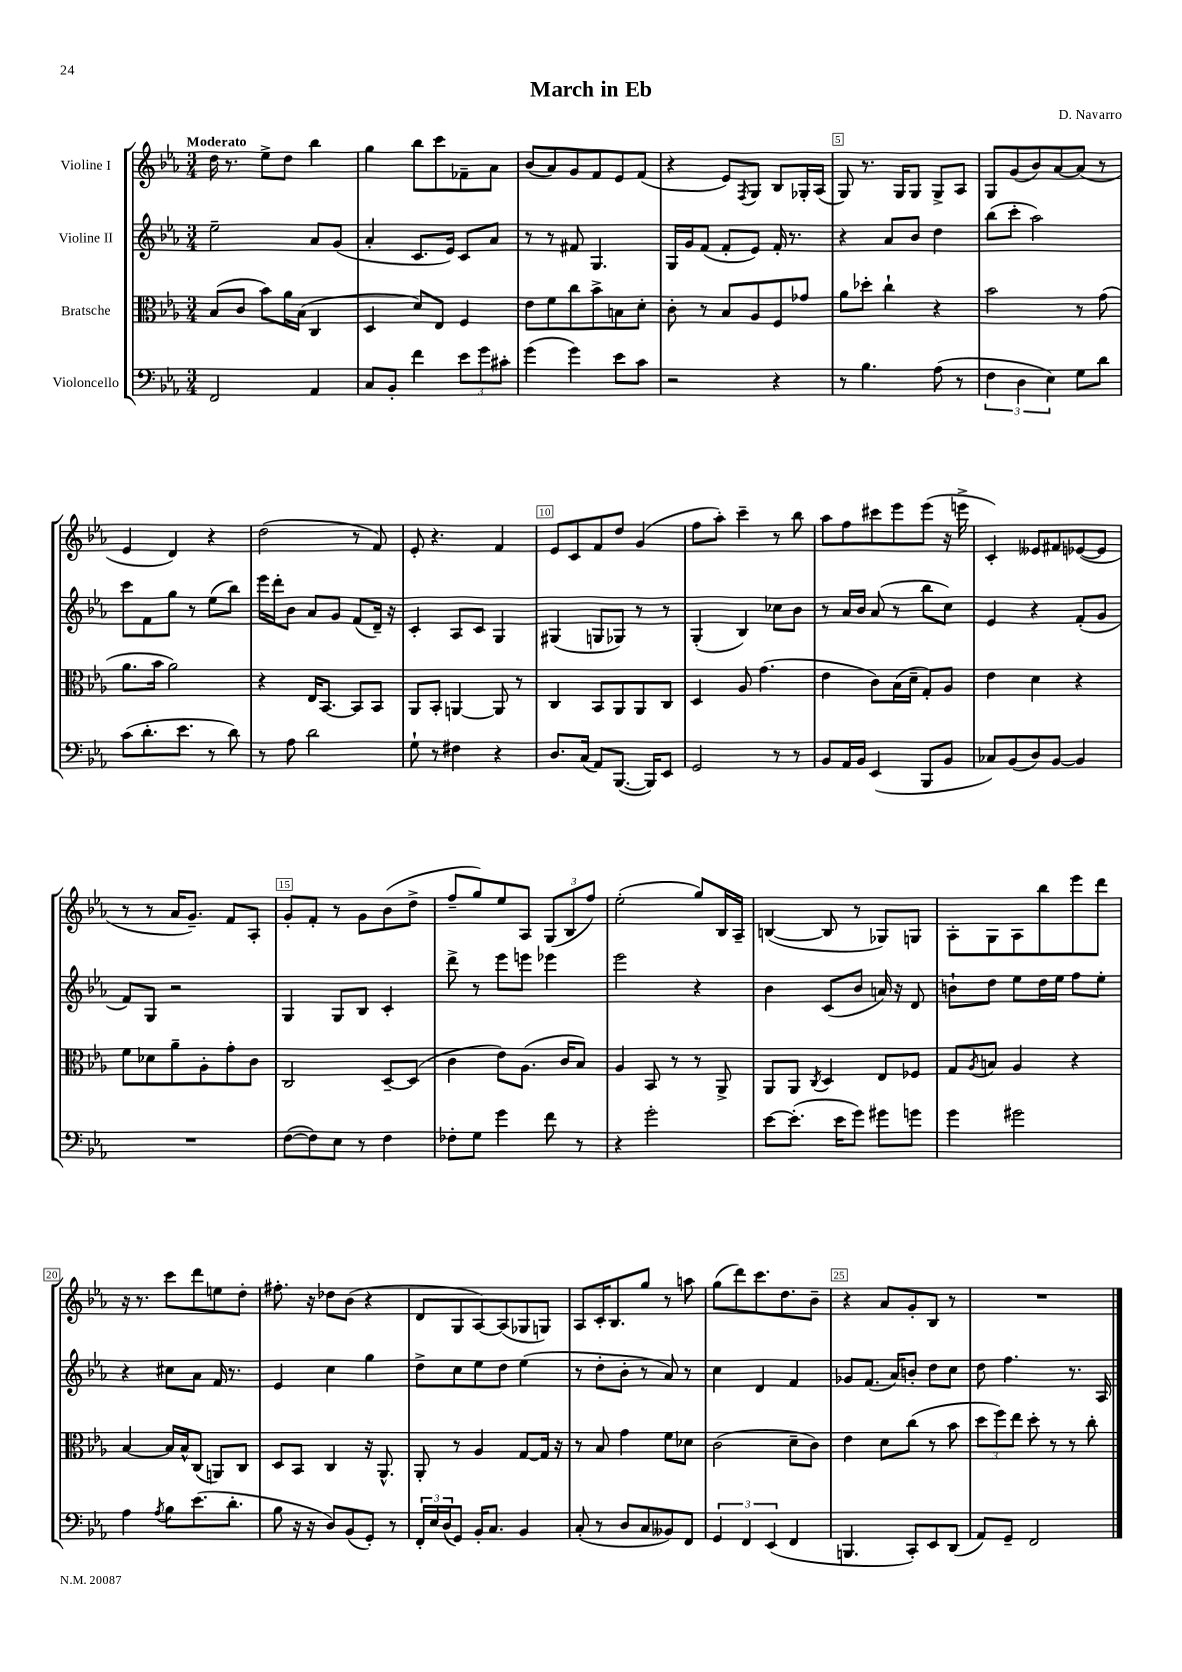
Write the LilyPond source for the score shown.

\header { title = "March in Eb" composer = "D. Navarro" }
<<
\new StaffGroup <<
\new Staff = "s0" \with { instrumentName = "Violine I" } {
    \clef treble \key ees \major \numericTimeSignature \time 3/4 \tempo "Moderato"
    d''16 r8. ees''8-> d''8 bes''4 |
    g''4 bes''8 c'''8 fes'8-- aes'8 |
    bes'8( aes'8) g'8 f'8 ees'8 f'8( |
    r4 ees'8) \acciaccatura { f8 } g8 bes8 ges16-. aes16( |
    g8) r8. g16 g8 g8-> aes8 |
    g8 g'8( bes'8) aes'8~ aes'8( r8 |
    ees'4 d'4) r4 |
    d''2( r8 f'8) |
    ees'8-. r4. f'4 |
    ees'8 c'8 f'8 d''8 g'4( |
    f''8 aes''8-.) c'''4-- r8 bes''8 |
    aes''8 f''8 cis'''8 ees'''8 ees'''8( r16 e'''16-> |
    c'4-.) eeses'8 fis'8 ees'8~( ees'8 |
    r8 r8 aes'16 g'8.--) f'8 aes8-. |
    g'8-. f'8-. r8 g'8 bes'8( d''8-> |
    f''8-- g''8) ees''8 aes8 \tuplet 3/2 { g8( bes8 f''8) } |
    ees''2-.( g''8) bes16 aes16-- |
    b4~( b8 r8 ges8) g8 |
    aes8-. g8 aes8 bes''8 ees'''8 d'''8 |
    r16 r8. c'''8 d'''8 e''8 d''8-. |
    fis''8.-. r16 des''8 bes'8( r4 |
    d'8 g8 aes8~) aes8( ges8 g8) |
    aes8 c'16-. bes8. g''8 r8 a''8 |
    g''8( d'''8) c'''8. d''8. bes'8-- |
    r4 aes'8 g'8-. bes8 r8 |
    R2. \bar "|." |
}
\new Staff = "s1" \with { instrumentName = "Violine II" } {
    \clef treble \key ees \major \numericTimeSignature \time 3/4
    ees''2-- aes'8 g'8( |
    aes'4-. c'8. ees'16) c'8 aes'8 |
    r8 r8 fis'8 g4. |
    g16 g'16 f'8( f'8-. ees'8) f'16-. r8. |
    r4 aes'8 bes'8 d''4 |
    bes''8( c'''8-. aes''2) |
    c'''8 f'8 g''8 r8 ees''8( bes''8) |
    ees'''16 d'''16-. bes'8 aes'8 g'8 f'8( d'16--) r16 |
    c'4-. aes8 c'8 g4 |
    gis4( g8 ges8) r8 r8 |
    g4-.( bes4) ces''8 bes'8 |
    r8 aes'16 bes'16 aes'8( r8 bes''8 c''8) |
    ees'4 r4 f'8-.( g'8 |
    f'8) g8 r2 |
    g4 g8 bes8 c'4-. |
    d'''8-> r8 ees'''8 e'''8 ees'''4 |
    ees'''2 r4 |
    bes'4 c'8( bes'8 a'16) r16 d'8 |
    b'8-! d''8 ees''8 d''16 ees''16 f''8 ees''8-. |
    r4 cis''8 aes'8 f'16 r8. |
    ees'4 c''4 g''4 |
    d''8-> c''8 ees''8 d''8 ees''4( |
    r8 d''8-. bes'8-. r8 aes'8) r8 |
    c''4 d'4 f'4 |
    ges'8 f'8.( aes'16) b'8-. d''8 c''8 |
    d''8 f''4. r8. aes16 \bar "|." |
}
\new Staff = "s2" \with { instrumentName = "Bratsche" } {
    \clef alto \key ees \major \numericTimeSignature \time 3/4
    bes8( c'8 bes'8) aes'16 bes16( c4 |
    d4 d'8) ees8 f4 |
    ees'8 f'8 c''8 bes'8-> b8 d'8-. |
    c'8-. r8 bes8 aes8 f8 ges'8 |
    aes'8 des''8-. c''4-! r4 |
    bes'2 r8 g'8( |
    aes'8. bes'16 aes'2) |
    r4 ees16 bes,8.~ bes,8 bes,8 |
    aes,8 bes,8-. a,4~ a,8 r8 |
    c4 bes,8 aes,8 aes,8 c8 |
    d4 aes8 g'4.( |
    ees'4 c'8) bes16( d'16-- g8-.) aes8 |
    ees'4 d'4 r4 |
    f'8 des'8 aes'8-- aes8-. g'8-. c'8 |
    c2 d8~-- d8( |
    c'4 ees'8) aes8.( c'16 bes8) |
    aes4 bes,8 r8 r8 aes,8-> |
    aes,8 aes,8 \acciaccatura { c8 } d4 ees8 fes8 |
    g8 \acciaccatura { aes8 } b8 aes4 r4 |
    bes4~ bes16 bes16-^ c8( a,8) c8 |
    d8 bes,8 c4 r16 aes,8.-^ |
    aes,8-. r8 aes4 g8~ g16 r16 |
    r8 bes8 g'4 f'8 des'8 |
    c'2( d'8-- c'8) |
    ees'4 d'8 c''8( r8 bes'8 |
    \tuplet 3/2 { d''8 f''8) ees''8 } d''8-. r8 r8 c''8-. \bar "|." |
}
\new Staff = "s3" \with { instrumentName = "Violoncello" } {
    \clef bass \key ees \major \numericTimeSignature \time 3/4
    f,2 aes,4 |
    c8 bes,8-. f'4 \tuplet 3/2 { ees'8 g'8 cis'8-. } |
    g'4( g'4) ees'8 c'8 |
    r2 r4 |
    r8 bes4. aes8( r8 |
    \tuplet 3/2 { f4 d4 ees4) } g8 d'8 |
    c'8( d'8.-. ees'8. r8 d'8) |
    r8 aes8 d'2 |
    g8-! r8 fis4 r4 |
    d8. c16( aes,8) bes,,8.~( bes,,16) ees,8 |
    g,2 r8 r8 |
    bes,8 aes,16 bes,16 ees,4( bes,,8 bes,8 |
    ces8) bes,8( d8) bes,8~ bes,4 |
    R2. |
    f8~( f8) ees8 r8 f4 |
    fes8-. g8 g'4 f'8 r8 |
    r4 g'2-. |
    ees'8~ ees'8.-.( ees'16 g'8) gis'8 g'8 |
    g'4 gis'2 |
    aes4 \acciaccatura { aes8 } bes8 ees'8.( d'8.-. |
    bes8 r16 r16 d8) bes,8( g,8-.) r8 |
    \tuplet 3/2 { f,16-. ees16 d16( } g,8) bes,16-. c8. bes,4 |
    c8-.( r8 d8 c8 beses,8) f,8 |
    \tuplet 3/2 { g,4 f,4 ees,4( } f,4 |
    b,,4. c,8-.) ees,8 d,8( |
    aes,8) g,8-- f,2 \bar "|." |
}
>>
>>
\layout { \context { \Score \override BarNumber.break-visibility = ##(#f #t #t) barNumberVisibility = #(every-nth-bar-number-visible 5) \override BarNumber.stencil = #(make-stencil-boxer 0.1 0.3 ly:text-interface::print) } }
